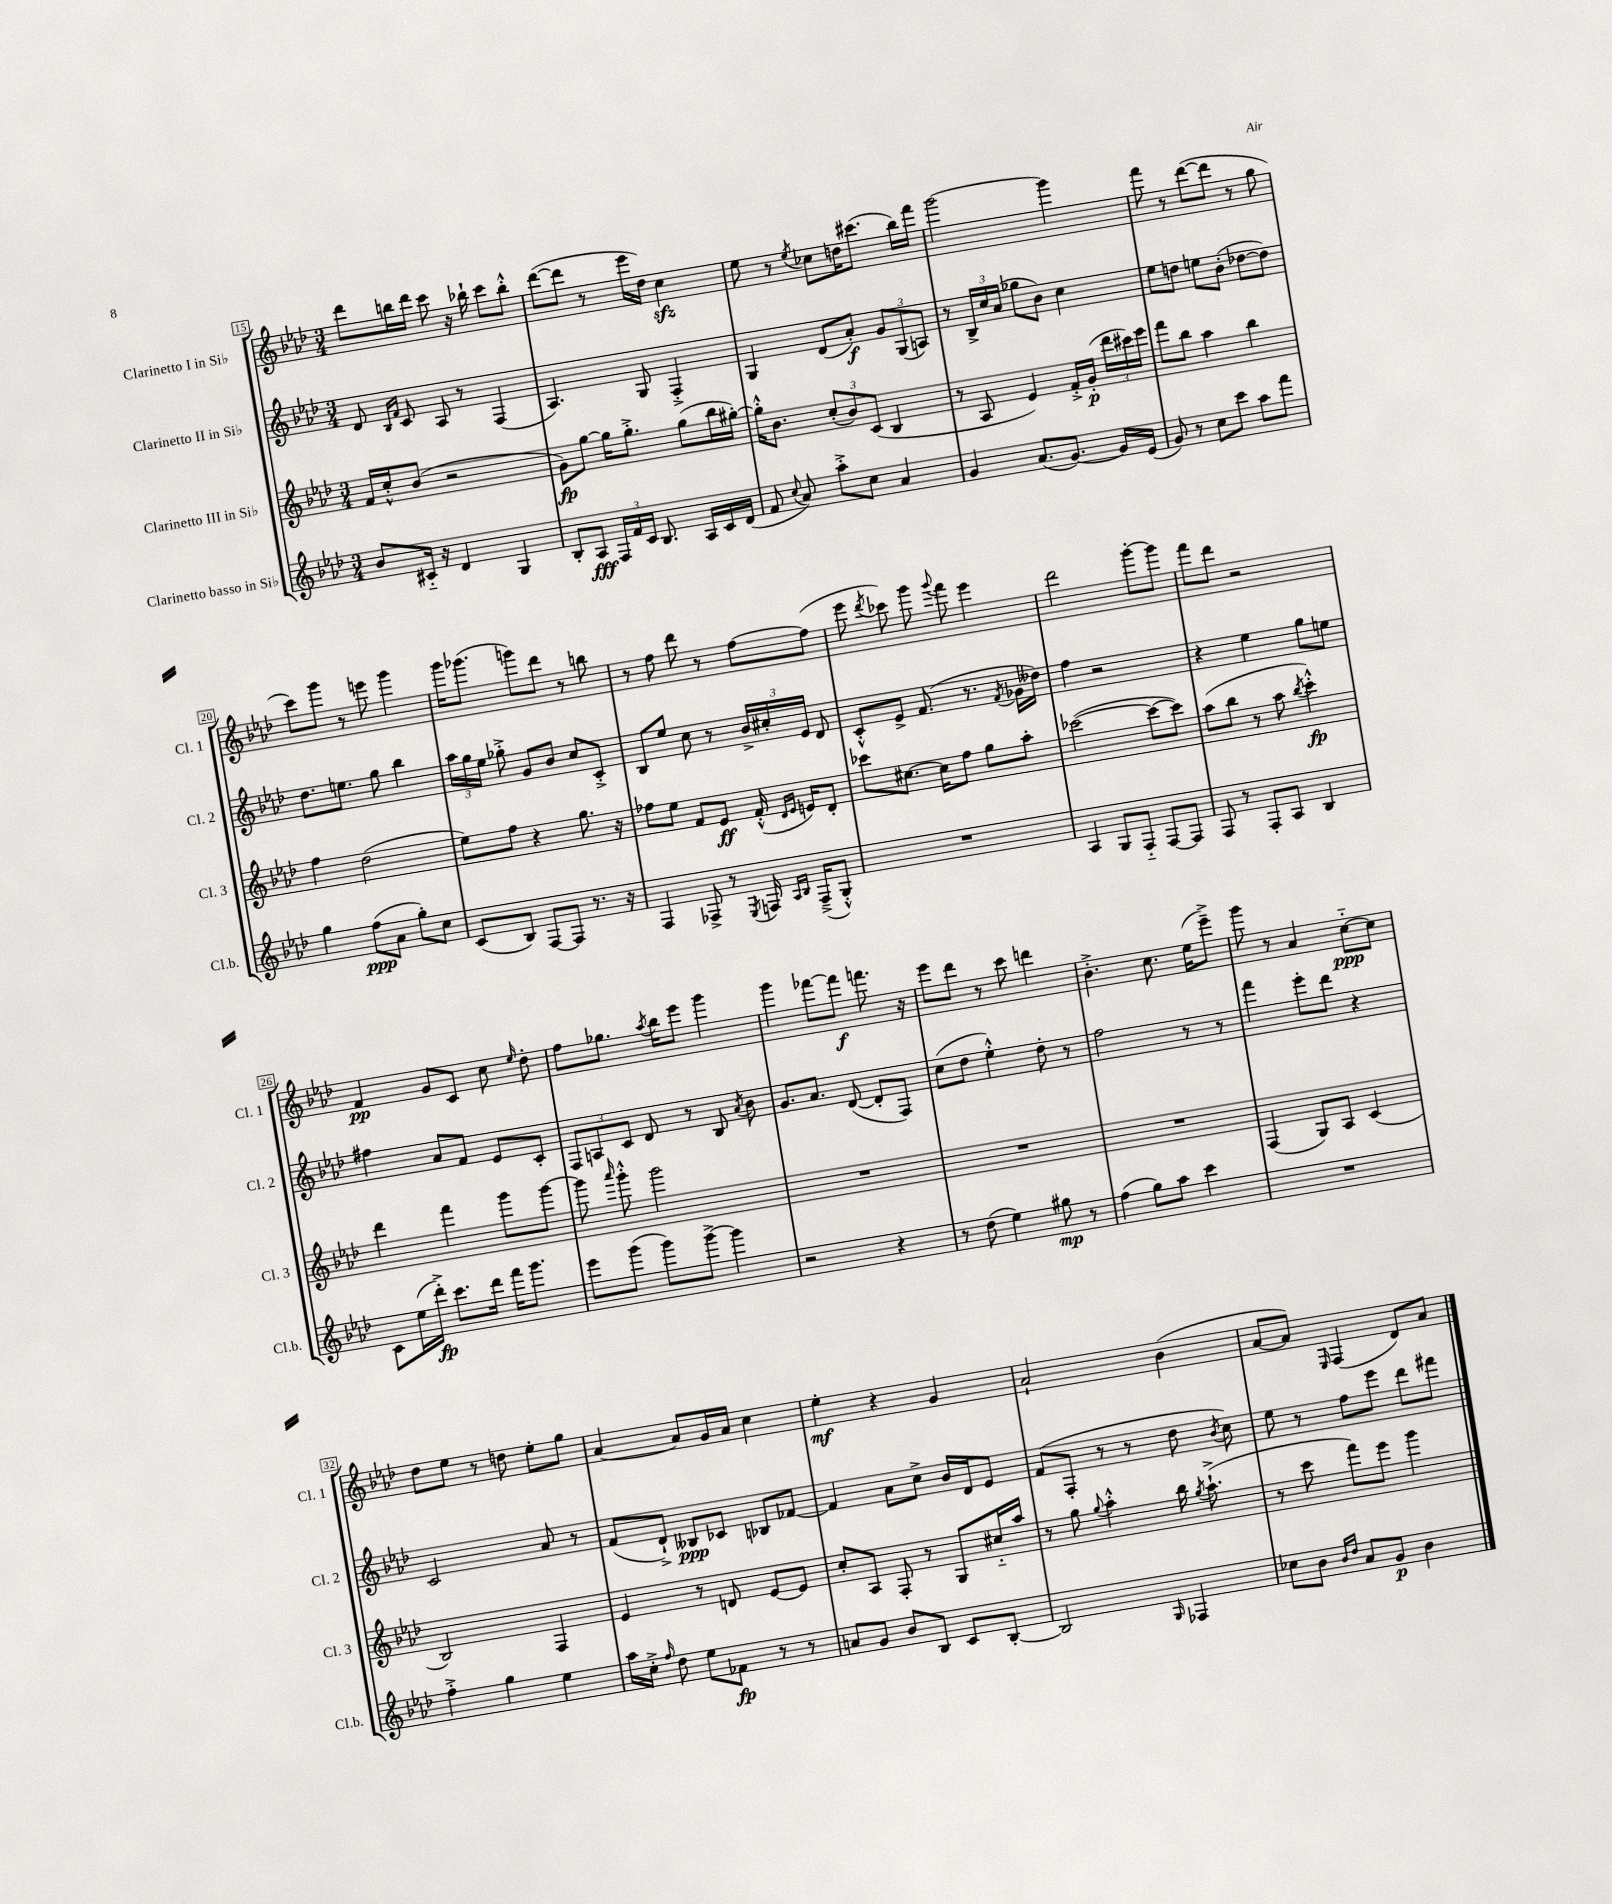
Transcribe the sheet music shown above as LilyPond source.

<<
\new StaffGroup <<
\new Staff = "s0" \with { instrumentName = "Clarinetto I in Sib" shortInstrumentName = "Cl. 1" } {
    \clef treble \key aes \major \numericTimeSignature \time 3/4
    \autoBeamOff des'''8[ b''16 des'''16] c'''8 r16 bes''16-! c'''8[ bes''8]-.-^ |
    des'''8[~( des'''8] r8 ees'''16[ des''16]) c''4\sfz |
    ees''8 r8 \acciaccatura { ees''8 } ces''8[ d''16 cis'''8.]( bes''16[) f'''16] |
    g'''2~ g'''4 |
    f'''8 r8 des'''8[~( des'''8] r8 g''8 |
    c'''8[) g'''8] r8 e'''8 g'''4 |
    g'''16[ ges'''8.]( g'''8[) des'''8] r8 b''8 |
    r8 f''8 des'''8 r8 f''8[~ f''8]( |
    ees'''8 \acciaccatura { des'''8 } ces'''8) g'''8 \appoggiatura { g'''8 } f'''8 ees'''4 |
    des'''2 g'''8[~-. g'''8] |
    f'''8[ des'''8] r2 |
    f'4\pp g'8[ c'8] c''8 \grace { ees''16 } des''8-. |
    f''8[ ges''8.] \acciaccatura { aes''8 } bes''16[ ees'''8] g'''4 |
    g'''4 fes'''8[~ fes'''8]\f f'''8. r16 |
    ees'''8[ des'''8] r8 c'''8 d'''4 |
    bes'4.-.-> c''8. ees''16[( ees'''8]--->) |
    g'''8 r8 aes'4 c''8[~-_\ppp c''8] |
    des''8[ ees''8] r8 d''8 ees''8[-. g''8] |
    aes'4~ aes'8[ g'16 aes'16] c''4 |
    ees''4-.\mf r4 g'4 |
    aes'2-! bes'4( |
    aes'8[~ aes'8]) \grace { ees16 } f4( des'8[) aes'8] \bar "|." |
}
\new Staff = "s1" \with { instrumentName = "Clarinetto II in Sib" shortInstrumentName = "Cl. 2" } {
    \clef treble \key aes \major \numericTimeSignature \time 3/4
    \autoBeamOff des'8 \grace { bes16[ f'16] } c'8 aes8 r8 f4( |
    aes4.) g8 f4-.-> |
    g4 des'8[( aes'8]-.\f) \tuplet 3/2 { g'8[ g8( a8]) } |
    r8 \tuplet 3/2 { bes16[-> c''16 aes'16]( } ges''8[ bes'8]) c''4 |
    ees''8[ d''8] e''8[ bes'8]-.( des''8[~ des''8]) |
    des''8.[ e''8.] g''8 bes''4 |
    \tuplet 3/2 { aes''16[ g''16 ees''16] } ges''8-.-> g'8[ bes'8] c''8[ c'8]-.-> |
    bes8[ ees''8] c''8 r8 \tuplet 3/2 { bes'16[-> cis''16-. ees'16] } des'8 |
    c'8[-.-^ ees'8]-> f'8.( r8. \acciaccatura { f'8 } ges'16[ deses''16]) |
    f''4 r2 |
    r4 ees''4 g''8[ e''8] |
    fis''4 aes'8[ f'8] ees'8[ c'8]-. |
    \tuplet 3/2 { f8[ a8 c'8] } des'8 r8 bes8 \acciaccatura { aes'8 } bes'8 |
    g'8.[ aes'8.] des'8~( des'8[-. f8]) |
    c''8[( des''8] ees''4-.-^) des''8-. r8 |
    f''2 r8 r8 |
    f'''4 ees'''8[-. des'''8] r4 |
    c'2 aes'8 r8 |
    f'8[( des'8]-!->) beses8[\ppp ces'8] bes8[ fes'8]~ |
    fes'4 aes'8[ c''8]-> bes'16[ des'16 ees'8] |
    f'8[( f8]-. r8 r8 des''8 \acciaccatura { bes'8 } c''8) |
    ees''8 r8 f''8[ ees'''8] des'''8[ fis'''8] \bar "|." |
}
\new Staff = "s2" \with { instrumentName = "Clarinetto III in Sib" shortInstrumentName = "Cl. 3" } {
    \clef treble \key aes \major \numericTimeSignature \time 3/4
    \autoBeamOff f'16[ c''16-.-^ bes'8]( r2 |
    g'8[\fp) g''8]~ g''16[ g''8.]-.-> g''8[( bes''16 gis''16]~-.) |
    gis''16[-.-^ bes'8.] \tuplet 3/2 { c''8[-.( bes'8) c'8]( } bes4 |
    r8 aes8 ees'4) f'16[-.-> g'16]-.\p( \tuplet 3/2 { des'''16[ cis'''16) ees'''16] } |
    f'''8[ bes''8] aes''4 bes''4 |
    f''4 des''2( |
    ees''8[) f''8] r4 g''8. r16 |
    fes''8[ ees''8] f'8[ ees'8]\ff f'16-.-^( \grace { des'16[ ees'16] } e'16[) des'8]-. |
    ces'''8[ cis''8.]~ cis''16[ f''8] g''8[ aes''8]-. |
    ces'''2~( ces'''8[~ ces'''8]) |
    aes''8[( bes''8] r8 aes''8 \acciaccatura { bes''8 } c'''4-.-^\fp) |
    des'''4 f'''4 g'''8[ g'''8]~ |
    g'''8 \grace { aes'''16 } g'''8-.-^ g'''2 |
    R2. |
    R2. |
    R2. |
    f4( g8[) aes8] c'4( |
    bes2) f4 |
    ees'4 r8 d'8 ees'8[~ ees'8] |
    c''8[-. aes8] f8-. r8 g8[ cis''16-_ aes''16] |
    r8 g''8 \appoggiatura { g''8 } aes''4-.-^ bes''16 \acciaccatura { g''8 } aes''8.-!->( |
    r8 c'''8 f'''8[) ees'''8] g'''4 \bar "|." |
}
\new Staff = "s3" \with { instrumentName = "Clarinetto basso in Sib" shortInstrumentName = "Cl.b." } {
    \clef treble \key aes \major \numericTimeSignature \time 3/4
    \autoBeamOff bes'8[ cis'16]-_ r16 des'4 g4 |
    bes8[-. aes8]\fff \tuplet 3/2 { f16[ f'16 c'16] } bes8. aes16[ c'16 des'16]( |
    f'8 \appoggiatura { c''8 } aes'8) aes''8[-.-> c''8] aes'4 |
    g'4 aes'8.[( g'8.]~) g'16[ ees'16]( |
    g'8) r8 c''8[ c'''8] aes''8[ f'''8] |
    g''4 f''8[\ppp( aes'8] g''8[-.) c''8] |
    c'8[( bes8]) f8[~ f8] r8. r16 |
    f4 fes8-> r8 \acciaccatura { ees8 } f16 \grace { aes16[ bes16] } f16[--->( g8]-.-^) |
    R2. |
    aes4 g8[ f8]-_ f8[~ f8] |
    f8 r8 f8[-. aes8] bes4 |
    c'8[ ees''16( des'''16]-.->\fp) c'''8.[ des'''16] f'''16[ g'''8.] |
    ees'''8[ g'''8]( g'''8[) g'''8]~-> g'''4 |
    r2 r4 |
    r8 des''8( ees''4) gis''8\mp r8 |
    f''4( g''8[) aes''8] c'''4 |
    R2. |
    f''4-.-> g''4 ees''4 |
    aes''16[ c''16]-.-> \grace { f''16 } des''8 ees''8[ fes'8]\fp r8 r8 |
    a'8[ g'8] bes'8[ bes8] c'8[ bes8]~-. |
    bes2 \grace { g16 } fes4 |
    ces''8[ bes'8] \grace { bes'16[ des''16] } aes'8[ g'8]\p bes'4 \bar "|." |
}
>>
>>
\layout { \context { \Score currentBarNumber = #15 \override BarNumber.stencil = #(make-stencil-boxer 0.1 0.3 ly:text-interface::print) } }
